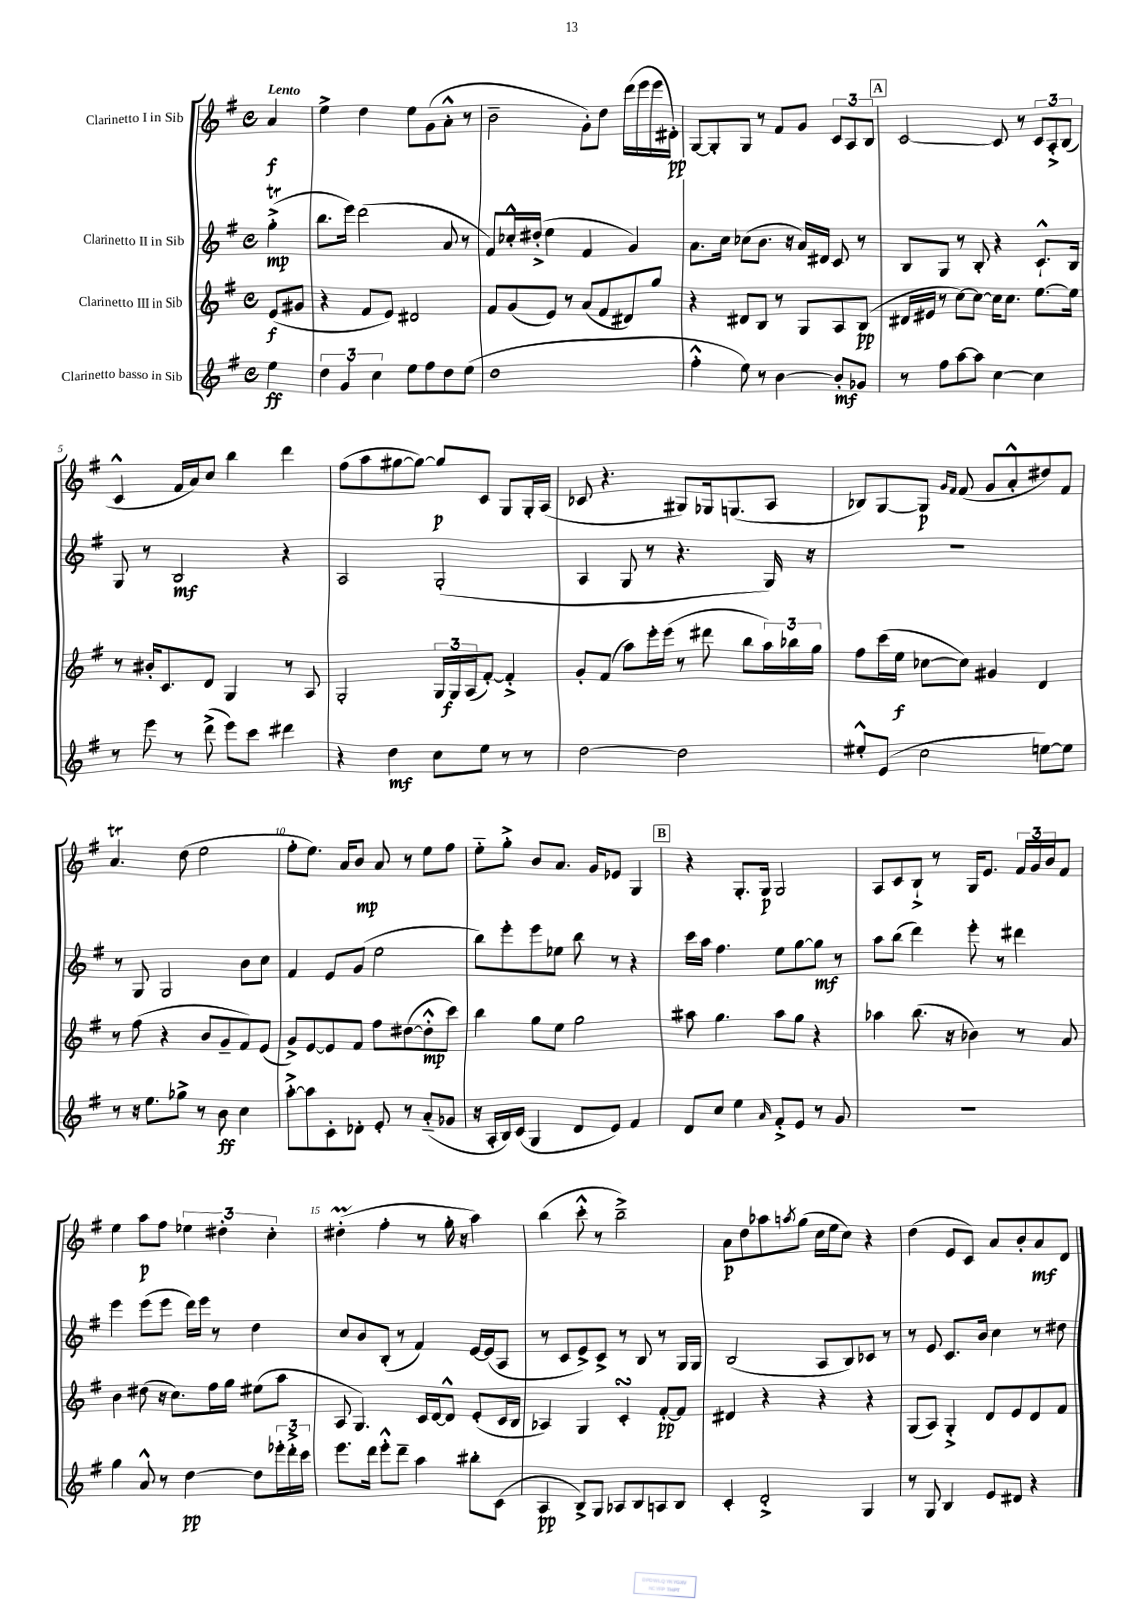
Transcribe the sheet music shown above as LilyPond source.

<<
\new StaffGroup <<
\new Staff = "s0" \with { instrumentName = "Clarinetto I in Sib" } {
    \clef treble \key g \major \defaultTimeSignature \time 4/4 \partial 4 \tempo "Lento"
    a'4\f |
    e''4-> d''4 e''8 g'8( a'8-.-^ r8 |
    b'2-- g'8-.) d''8 d'''16( e'''16 e'''16 dis'16-.\pp) |
    g8~ g8-. g8 r8 fis'8 g'8 \tuplet 3/2 { c'8 a8 b8 } |
    \mark \markup { \box "A" } c'2~ c'8 r8 \tuplet 3/2 { c'8 a8-.-> b8( } |
    c'4-^ fis'16 a'16) c''8 b''4 d'''4 |
    fis''8( a''8 gis''8~ gis''8~) gis''8\p c'8 g8 g16-. a16( |
    ces'8 r4. gis8) ges16 g8.( a8 |
    bes8) g8~ g8\p \grace { g'16 fis'16 } fis'8( g'8 a'8-.-^ dis''8) fis'8 |
    a'4.\trill d''8( e''2 |
    fis''8-. e''8.) a'16 b'8\mp a'8 r8 e''8 fis''8 |
    e''8-_ g''8-.-> b'8 a'8. g'16 ees'8 g4 |
    \mark \markup { \box "B" } r4 g8.-. g16\p g2 |
    a8 c'8 b8-!-> r8 g16 e'8. \tuplet 3/2 { fis'16 g'16 b'16 } fis'8 |
    e''4 a''8\p fis''8 \tuplet 3/2 { ees''4 dis''4-. c''4-. } |
    dis''4-.\prall( fis''4-. r8 g''16-. r16 a''4) |
    b''4( c'''8-.-^ r8 b''2--->) |
    a'8\p d''8 aes''8 \acciaccatura { a''8 } g''8( c''16 e''16 c''8) r4 |
    d''4( e'8 c'8) a'8 b'8-. a'8\mf d'8 \bar "|." |
}
\new Staff = "s1" \with { instrumentName = "Clarinetto II in Sib" } {
    \clef treble \key g \major \defaultTimeSignature \time 4/4 \partial 4
    g''4-.->\trill\mp( |
    b''8. e'''16) d'''2( a'8 r8 |
    fis'8) ces''16-.-^ dis''16-.->( e''4 fis'4 g'4) |
    a'8. c''16 ces''8( b'8. r16 a'16) dis'16 c'8 r8 |
    \mark \markup { \box "A" } b8 g8 r8 b8-. r4 c'8.-!-^ b16 |
    g8 r8 b2\mf r4 |
    a2 g2-.( |
    a4 g8 r8 r4. g16) r16 |
    R1 |
    r8 g8 g2 b'8 c''8 |
    fis'4 e'8 g'8( e''2 |
    b''8) e'''8-. e'''8 ees''8 b''8 r8 r4 |
    \mark \markup { \box "B" } c'''16 a''16 fis''4. e''8 g''8~ g''8\mf r8 |
    a''8 b''8( d'''4) e'''8-. r8 dis'''4 |
    e'''4 e'''8( e'''8 d'''16) e'''16 r8 d''4 |
    c''8 b'8 b8-.( r8 fis'4) e'16~ e'16( a8 |
    r8 c'8 e'8->) c'8-> r8 b8 r8 g16 g16 |
    b2( a8 b8) ces'8 r8 |
    r8 e'8 c'8. b'16 c''4 r8 dis''8 \bar "|." |
}
\new Staff = "s2" \with { instrumentName = "Clarinetto III in Sib" } {
    \clef treble \key g \major \defaultTimeSignature \time 4/4 \partial 4
    e'8\f( gis'8 |
    r4 fis'8 e'8) dis'2 |
    fis'8 g'8( e'8) r8 a'8( fis'8 dis'8) g''8 |
    r4 dis'8 b8 r8 g8 a8 b8\pp( |
    \mark \markup { \box "A" } dis'16 eis'16 r8 c''8~) c''8~ c''16 c''8. e''8.~ e''16 |
    r8 bis'16-. c'8. d'8 g4 r8 a8 |
    g2-. \tuplet 3/2 { g16 g16\f a16( } fis'8~-.) fis'4-.-> |
    g'8-. fis'8( a''8) e'''16-. e'''16( r8 dis'''8 b''8 \tuplet 3/2 { a''16) bes''16 g''16 } |
    fis''8 c'''16( e''16\f ces''8~ ces''8) gis'4 d'4 |
    r8 fis''8( r4 b'8 g'8-- fis'8) e'8( |
    g'8->) e'8~ e'8 fis'8 fis''8 dis''8~( dis''8-.-^\mp c'''8) |
    b''4 g''8 e''8 g''2 |
    \mark \markup { \box "B" } ais''8 g''4. ais''8 g''8 r4 |
    aes''4 b''8.( r16 bes'4) r8 a'8 |
    b'4 dis''8( r16 c''8.) fis''16 g''16 eis''8( a''8 |
    a8 g4.) c'16 d'16~ d'8-^ e'8-.( c'16 b16 |
    aes4) g4 c'4-.\turn fis'8~-.\pp fis'8 |
    dis'4 r4 r4 r4 |
    g8( a8) g4-.-> d'8 e'8 d'8 fis'8 \bar "|." |
}
\new Staff = "s3" \with { instrumentName = "Clarinetto basso in Sib" } {
    \clef treble \key g \major \defaultTimeSignature \time 4/4 \partial 4
    e''4\ff |
    \tuplet 3/2 { d''4 g'4 c''4 } e''8 fis''8 d''8 e''8( |
    d''1 |
    fis''4-.-^ e''8) r8 b'4~ b'8-.\mf ges'8 |
    \mark \markup { \box "A" } r8 fis''8 a''8~ a''8 c''4~ c''4 |
    r8 e'''8 r8 d'''8->( e'''8) c'''8 dis'''4 |
    r4 d''4\mf c''8 e''8 r8 r8 |
    d''2~ d''2 |
    eis''8-.-^ e'8( c''2 e''8~) e''8 |
    r8 r16 e''8. ges''8-> r8 b'8\ff c''4 |
    a''8~-.-> a''8 c'8-. des'8-. e'8-. r8 a'8-_( ges'8 |
    r16 a16-. b16) c'16( g4 d'8 e'8) fis'4 |
    \mark \markup { \box "B" } d'8 c''8 e''4 \grace { a'16 } fis'8-.-> e'8 r8 g'8 |
    R1 |
    g''4 a'8-^ r8 d''4~\pp d''8 \tuplet 3/2 { ees'''16-. d'''16-.-> c'''16 } |
    e'''8. d'''16 e'''8-.-^ d'''8-- a''4 bis''8-. c'8( |
    a4\pp b8->) g8 aes8 b8 a8 b8 |
    c'4-. d'2-.-> g4 |
    r8 g8 b4 e'8 dis'8 r4 \bar "|." |
}
>>
>>
\layout { \context { \Score \override BarNumber.break-visibility = ##(#f #t #t) barNumberVisibility = #(every-nth-bar-number-visible 5) } }
